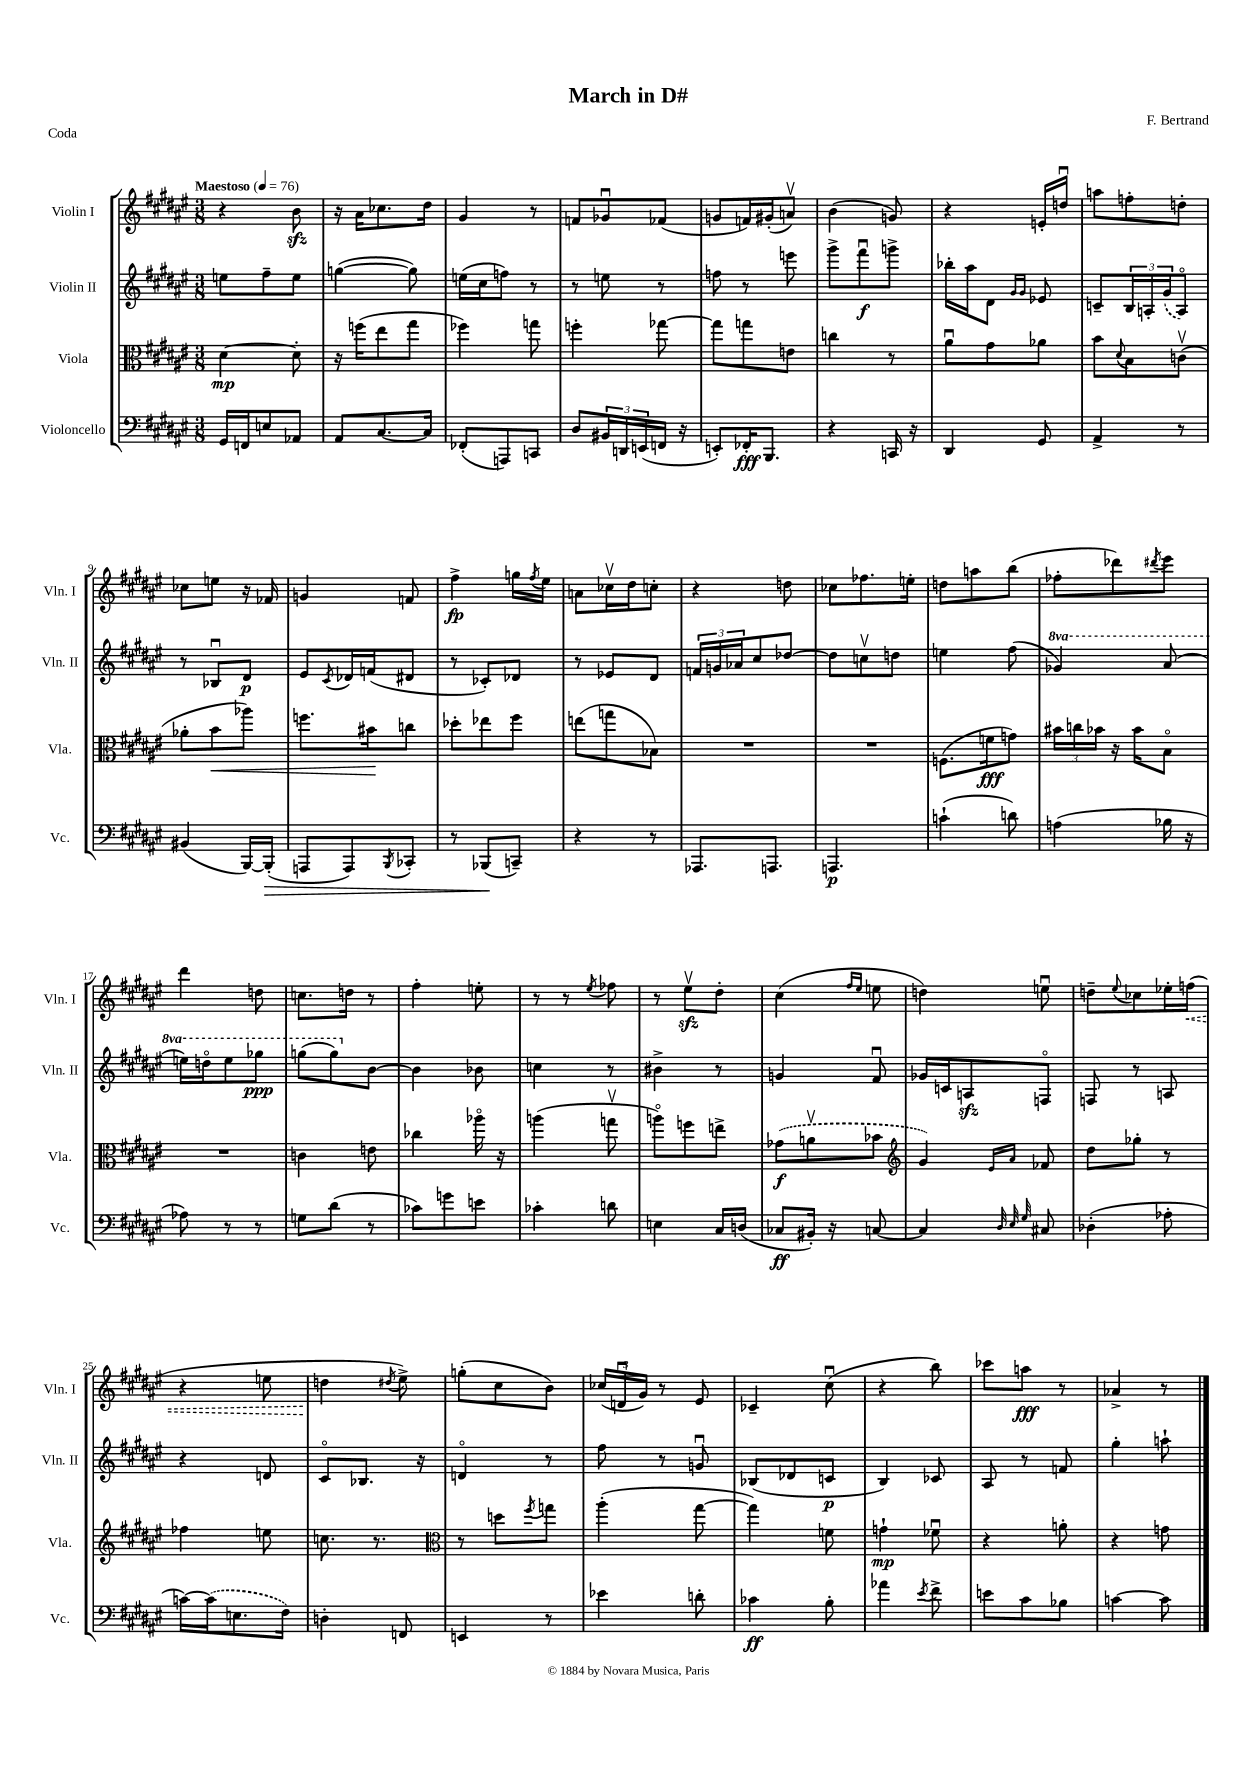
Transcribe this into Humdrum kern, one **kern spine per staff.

**kern	**kern	**kern	**kern
*staff4	*staff3	*staff2	*staff1
*clefF4	*clefC3	*clefG2	*clefG2
*k[f#c#g#d#a#e#]	*k[f#c#g#d#a#e#]	*k[f#c#g#d#a#e#]	*k[f#c#g#d#a#e#]
*M3/8	*M3/8	*M3/8	*M3/8
*MM76	*MM76	*MM76	*MM76
16GG#	[4d#	8ee	4r
16FF	.	.	.
8E	.	8ff#~	.
8AA-	8d#']	8ee	8b
=	=	=	=
8AA#	16r	([4gg	16r
.	(16ff	.	16a#
[8.C#	8ee#	.	8.cc-
.	8gg#	8gg])	.
16C#]	.	.	16dd#
=	=	=	=
(8FF-'	4ff-)	(16ee	4g#
.	.	16cc#	.
8AAA)	.	8ff)	.
8CC	8gg	8r	8r
=	=	=	=
8D#	4ff'	8r	8f
24BB#	.	8ee	8g-u
24DD	.	.	.
(24EE	.	.	.
16FF	[8gg-	8r	(8f-
16r	.	.	.
=	=	=	=
8EE')	8gg-]	8ff	8g
16FF-'	8gg	8r	16f)
8.BBB	.	.	(16g#'
.	8e	8eee	8av)
=	=	=	=
4r	4cc	8ggg#^	(4b
.	.	8fff#u	.
16CC	8r	8ggg^	8g)
16r	.	.	.
=	=	=	=
4DD#	8a#u	16bb-'	4r
.	.	16aa#	.
.	8g#	8d#	.
.	.	16qqg#	.
.	.	16qqg#	.
8GG#	8a-	8e-	16e'
.	.	.	16ddu
=	=	=	=
4AA#^	8b	8c~	8aa
.	8qqd#	.	.
.	8B	24B	8ff'
.	.	24A'	.
.	.	(24g#	.
8r	(8cv	8Ao)	8dd'
=	=	=	=
(4BB#	8a-'	8r	8cc-
.	8b	8B-u	8ee
[16BBB)	8aa-)	8d#	16r
(16BBB']	.	.	16f-
=	=	=	=
8AAA	8.ff	8e#	4g
.	.	8qc#	.
8AAA)	.	16d-	.
.	16b#	(16f	.
8qBBB	.	.	.
8CC-'	8cc	8d#	8f
=	=	=	=
8r	8dd-'	8r	4ff#^
(8BBB-	8ee-	8c-')	.
8CC~)	8ff#	8d-	16gg
.	.	.	8qff#
.	.	.	16ee#
=	=	=	=
4r	(8ee	8r	8a
.	8gg	8e-	16cc-v
.	.	.	16dd#
8r	8B-)	8d#	8cc'
=	=	=	=
8.AAA-	4.r	24f	4r
.	.	24g	.
.	.	24a-	.
.	.	8cc#	.
8.AAA	.	.	.
.	.	[8dd-	8dd
=	=	=	=
4.AAA	4.r	8dd-]	8cc-
.	.	8ccv	8.ff-
.	.	8dd	.
.	.	.	16ee'
=	=	=	=
(4c`	(8.F	4ee	8dd
.	.	.	8aa
.	16f	.	.
8d)	8g)	(8ff#	(8bb
=	=	=	=
(4A	24b#	4gg-)	8ff-'
.	24cc	.	.
.	24b-	.	.
.	16r	.	8ddd-)
.	16b-	.	.
.	.	.	8qddd#
16B-	8Bo	(8aa#	8eee#
16r	.	.	.
=	=	=	=
8A-)	4.r	16eee)	4ddd#
.	.	16dddo	.
8r	.	8eee	.
8r	.	8ggg-	8dd
=	=	=	=
8G	4c	(8ggg	8.cc
(8d#	.	8ggg)	.
.	.	.	16dd
8r	8e	[8b	8r
=	=	=	=
8c-)	4cc-	4b]	4ff#'
8g	.	.	.
8e	16aa-o	8b-	8ee'
.	16r	.	.
=	=	=	=
4c-'	(4aa	4cc	8r
.	.	.	8r
.	.	.	8qee#
8d	8ggv	8r	8ff-
=	=	=	=
4E	8aao)	4b#^	8r
.	8ff	.	8ee#v
16C#	8ee^	8r	8dd#'
(16D	.	.	.
=	=	=	=
8C-	(8g-	4g	(4cc#
16BB#')	8av	.	.
16r	.	.	.
.	.	.	16qqff#
.	.	.	16qqee#
[8C	8b-	8f#u	8ee
=	=	=	=
*	*clefG2	*	*
4C]	4g#)	16g-	4dd)
.	.	16c	.
.	.	8A	.
32qqD#	.	.	.
32qqE#	16qqe#	.	.
32qqG#	16qqa#	.	.
8C#	8f-	8Fo	8eeu
=	=	=	=
(4D-'	8dd#	8F	8dd~
.	.	.	8qqee#
.	8gg-'	8r	8cc-
8A-'	8r	8A	16ee-'
.	.	.	(16ff
=	=	=	=
[16c)	4ff-	4r	4r
(16c]	.	.	.
8.E	.	.	.
.	8ee	8d	8ee
16F#)	.	.	.
=	=	=	=
4D'	8.cc	8c#o	4dd
.	.	8.B-	.
.	8.r	.	.
.	.	.	8qdd#
8FF	.	.	8ee#^)
.	.	16r	.
=	=	=	=
*	*clefC3	*	*
4EE	8r	4do	(8gg'
.	8dd	.	8cc#
.	8qff#	.	.
8r	8gg	8r	8b)
=	=	=	=
4e-	(4aa#'	8ff#	(24cc-
.	.	.	24du
.	.	.	24g#)
.	.	8r	8r
8d'	[8gg#	8gu	8e#
=	=	=	=
4c-	4gg#])	(8B-	4c-~
.	.	8d-	.
8B'	8f	8c	(8cc#u
=	=	=	=
4a-	4g`	4B)	4r
8qe#	.	.	.
8f#^	8f-u	8c-	8bb)
=	=	=	=
8e	4r	8A#	8ccc-
8c#	.	8r	8aa
8B-	8a'	8f	8r
=	=	=	=
[4c	4r	4gg#'	4a-^
8c]	8g	8aa`	8r
==	==	==	==
*-	*-	*-	*-
